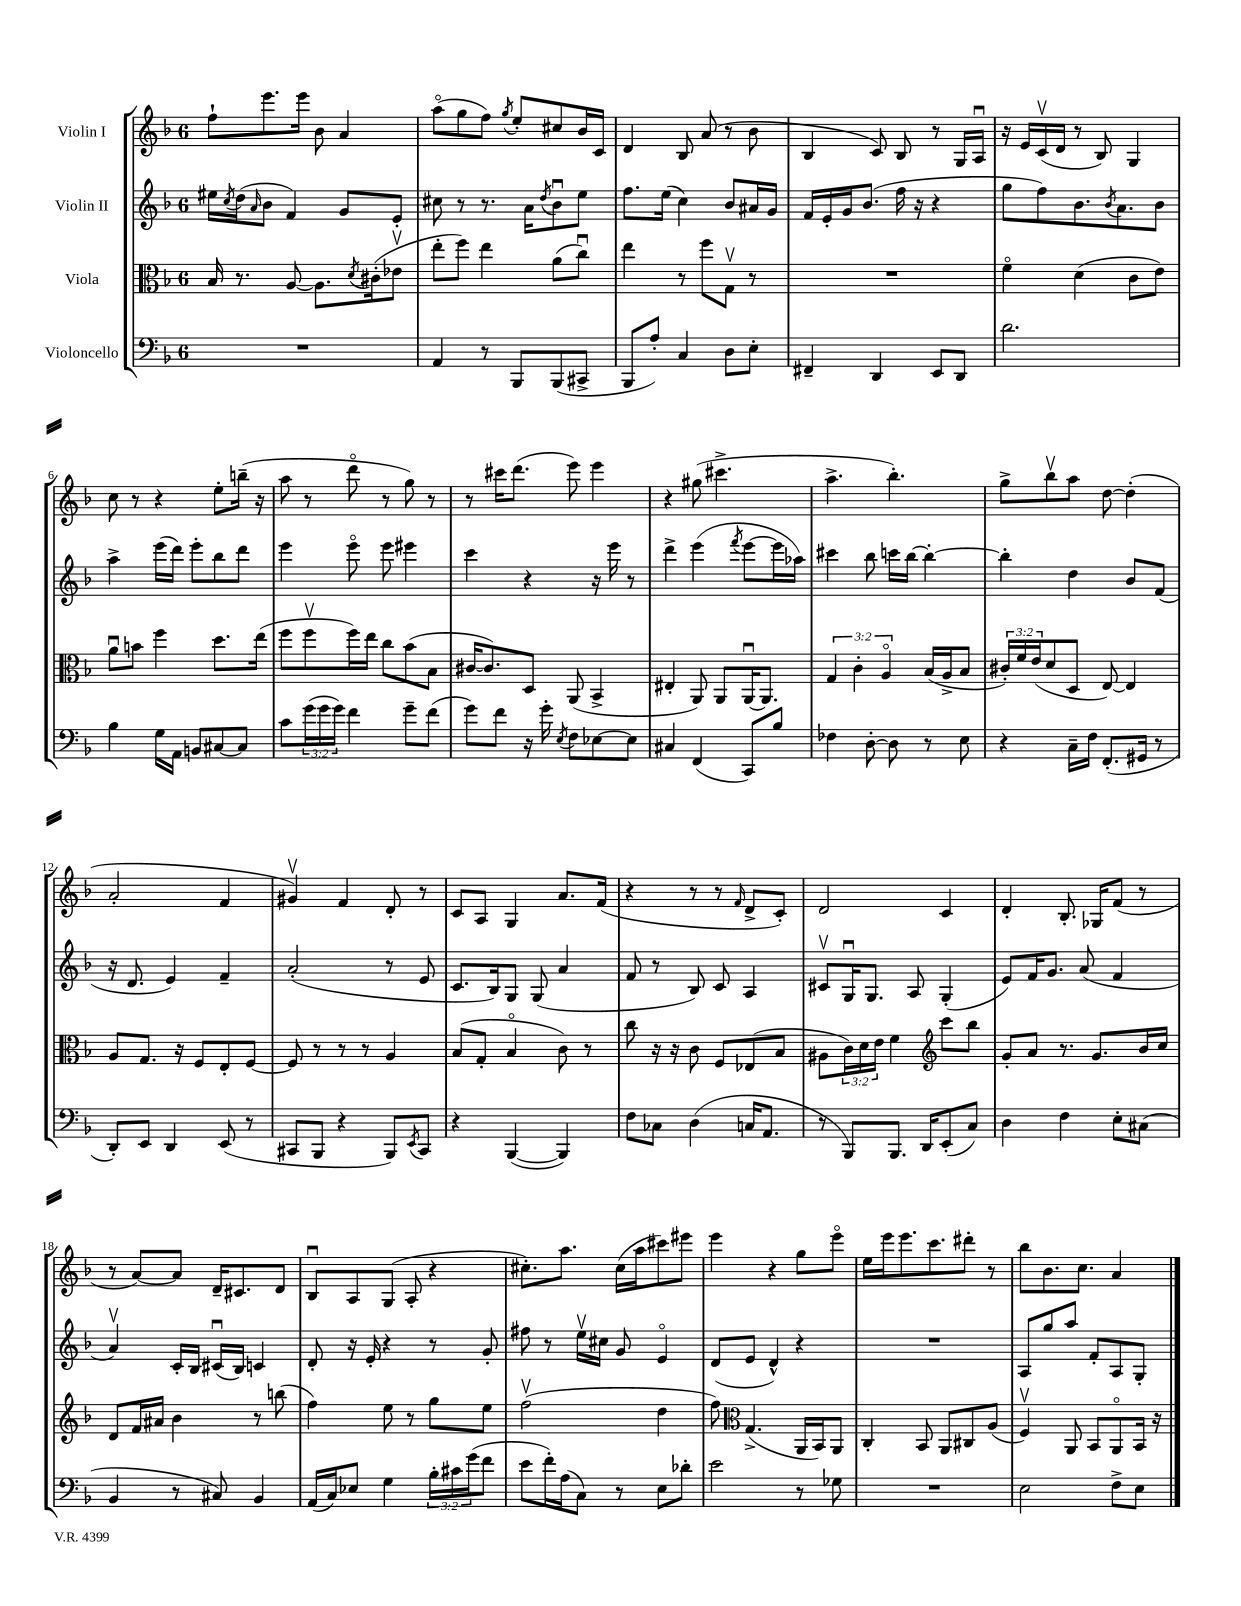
<<
\new StaffGroup <<
\new Staff = "s0" \with { instrumentName = "Violin I" } {
    \clef treble \key f \major \once \override Staff.TimeSignature.style = #'single-digit \time 6/8
    f''8-! e'''8. e'''16 bes'8 a'4 |
    a''8\flageolet( g''8 f''8) \acciaccatura { g''8 } e''8-. cis''8 bes'16 c'16 |
    d'4 bes8 a'8( r8 bes'8 |
    bes4 c'8) bes8 r8 g16 a16\downbow |
    r16 e'16 c'16\upbow( d'16 r8 bes8) g4 |
    c''8 r8 r4 e''8-. b''16--( r16 |
    a''8 r8 d'''8\flageolet r8 g''8) r8 |
    r8 cis'''16 d'''8.( e'''8) e'''4 |
    r4 gis''8( cis'''4.-> |
    a''4.-> bes''4.-.) |
    g''8-> bes''8\upbow a''8 d''8~ d''4-.( |
    a'2-. f'4 |
    gis'4\upbow) f'4 d'8-. r8 |
    c'8 a8 g4 a'8. f'16( |
    r4 r8 r8 \grace { f'16 } d'8-> c'8-.) |
    d'2 c'4 |
    d'4-. bes8.-. ges16 f'8( r8 |
    r8 a'8~) a'8 d'16-- cis'8. d'8 |
    bes8\downbow a8 g8( a8-. r4 |
    cis''8.-.) a''8. cis''16( a''16 cis'''8) eis'''8 |
    e'''4 r4 g''8 e'''8\flageolet |
    e''16 e'''16 e'''8. c'''8. dis'''8-. r8 |
    bes''8 bes'8. c''8. a'4 \bar "|." |
}
\new Staff = "s1" \with { instrumentName = "Violin II" } {
    \clef treble \key f \major \once \override Staff.TimeSignature.style = #'single-digit \time 6/8
    eis''16 \acciaccatura { c''8 } d''16( \grace { a'16 } bes'8 f'4) g'8 e'8-. |
    cis''8 r8 r8. a'16 \acciaccatura { d''8 } bes'8\downbow e''8 |
    f''8. e''16( c''4) bes'8 ais'16 g'16 |
    f'16 e'16-. g'16 bes'8.( f''16 r16 r4 |
    g''8 f''8) bes'8. \acciaccatura { bes'8 } a'8. bes'8 |
    a''4-> e'''16( d'''16) e'''8-. bes''8 d'''8 |
    e'''4 e'''8\flageolet e'''8 eis'''4 |
    c'''4 r4 r16 e'''16 r8 |
    d'''4-> e'''4( \acciaccatura { f'''8 } e'''8~ e'''16 aes''16) |
    cis'''4 bes''8 c'''16 bes''16~ bes''4~-. |
    bes''4-. d''4 bes'8 f'8( |
    r16 d'8. e'4) f'4-- |
    a'2-.( r8 e'8 |
    c'8. bes16) g8 g8( a'4 |
    f'8 r8 bes8) c'8 a4 |
    cis'8\upbow g16\downbow g8. a8 g4-.( |
    e'8) f'16 g'8. a'8( f'4 |
    a'4\upbow) c'16-. bes16 cis'16\downbow( bes16) c'4 |
    d'8-. r16 e'16-. r4 r8 g'8-. |
    fis''8 r8 e''16\upbow cis''16 g'8 e'4\flageolet |
    d'8( e'8 d'4-^) r4 |
    R2. |
    a8 g''8 a''8 f'8-. a8 g8-. \bar "|." |
}
\new Staff = "s2" \with { instrumentName = "Viola" } {
    \clef alto \key f \major \once \override Staff.TimeSignature.style = #'single-digit \time 6/8 \override Staff.TupletNumber.text = #tuplet-number::calc-fraction-text
    bes16 r8. a8~ a8. \acciaccatura { d'8 } cis'16-.( ees'8\upbow |
    e''8-. f''8) e''4 a'8( c''8\downbow) |
    e''4 r8 f''8 g8\upbow r8 |
    R2. |
    f'4\flageolet d'4( c'8 e'8) |
    a'8\downbow b'8 f''4 d''8. e''16( |
    f''8 f''8\upbow f''16) e''16 c''8 bes'8( bes8 |
    cis'16~ cis'8.) d8 a,8( bes,4-> |
    eis4-. a,8) a,8 a,16~\downbow a,8. |
    \tuplet 3/2 { g4 c'4-. a4\flageolet } bes16( a16-> bes8 |
    \tuplet 3/2 { cis'16-.) f'16 e'16( } d'8 d8 e8~) e4 |
    a8 g8. r16 f8 e8-. f8~ |
    f8 r8 r8 r8 a4 |
    bes8( g8-. bes4\flageolet c'8) r8 |
    c''8 r16 r16 c'8 f8 ees8( bes8 |
    ais8 \tuplet 3/2 { c'16) d'16 e'16 } f'4 \clef treble c'''8 bes''8 |
    g'8-. a'8 r8. g'8. bes'16 c''16 |
    d'8 f'16 ais'16 bes'4 r8 b''8( |
    f''4) e''8 r8 g''8 e''8 |
    f''2\upbow( d''4 |
    f''8) \clef alto g4.->( a,16 bes,16) a,8 |
    c4-. bes,8 a,8 cis8 a8( |
    f4\upbow) a,8 bes,8 a,8\flageolet bes,16 r16 \bar "|." |
}
\new Staff = "s3" \with { instrumentName = "Violoncello" } {
    \clef bass \key f \major \once \override Staff.TimeSignature.style = #'single-digit \time 6/8 \override Staff.TupletNumber.text = #tuplet-number::calc-fraction-text
    R2. |
    a,4 r8 bes,,8 bes,,8( cis,8-> |
    bes,,8 a8-.) c4 d8 e8-. |
    fis,4-- d,4 e,8 d,8 |
    d'2. |
    bes4 g16 a,16 b,8 cis8~ cis8 |
    c'8 \tuplet 3/2 { g'16( g'16 g'16) } f'4 g'8-- f'8( |
    g'8) f'8 r16 g'16-. \acciaccatura { e8 } f8 ees8~ ees8 |
    cis4 f,4( c,8) bes8 |
    fes4 d8~-. d8 r8 e8 |
    r4 c16-- f16 f,8.-.( gis,16 r8 |
    d,8-.) e,8 d,4 e,8( r8 |
    cis,8 bes,,8 r4 bes,,8) \acciaccatura { e,8 } cis,8 |
    r4 bes,,4~( bes,,4) |
    f8 ces8 d4( c16 a,8. |
    r8 bes,,8) bes,,8. d,16 e,8-.( c8) |
    d4 f4 e8-. cis8( |
    bes,4 r8 cis8) bes,4 |
    a,16( c16) ees8 g4 \tuplet 3/2 { bes16-. cis'16 g'16( } f'8 |
    e'8 f'16-.) a16( c8) r8 e8 des'8-. |
    e'2 r8 ges8 |
    R2. |
    e2 f8-> e8 \bar "|." |
}
>>
>>
